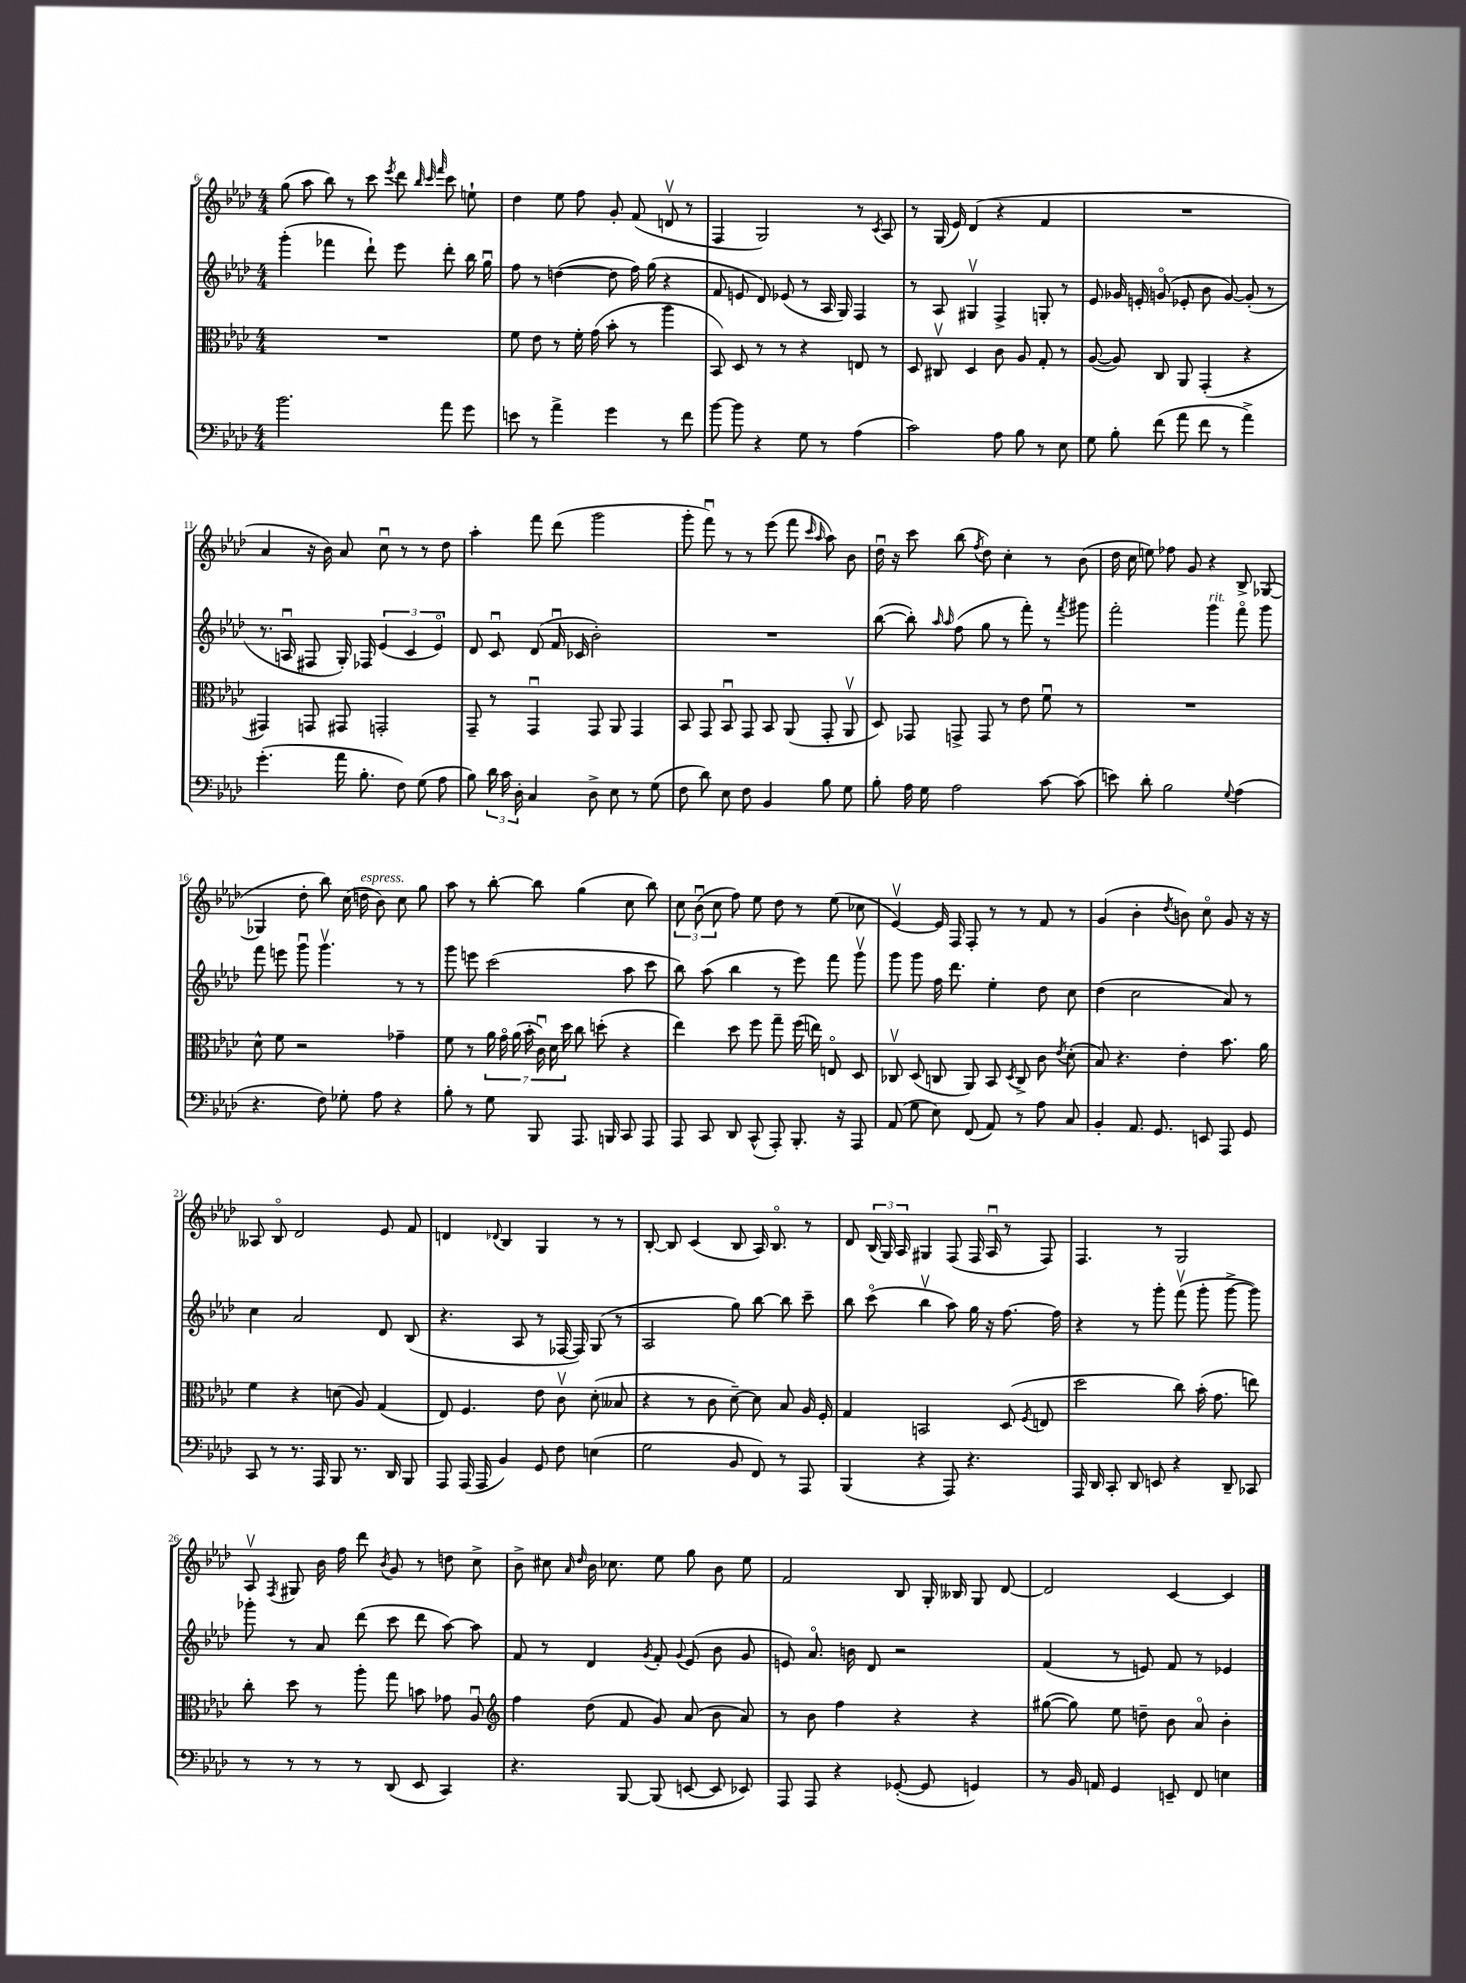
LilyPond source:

<<
\new StaffGroup <<
\new Staff = "s0" {
    \clef treble \key aes \major \numericTimeSignature \time 4/4
    \autoBeamOff g''8( aes''8 bes''8) r8 c'''8 \acciaccatura { ees'''8 } des'''8 \grace { bes''32 c'''32 f'''32 } c'''8 e''8-! |
    des''4 ees''8 f''8 g'8-. f'8( d'8\upbow r8 |
    f4 g2) r8 \acciaccatura { c'8 } aes8 |
    r8 g16( ees'16) des'4( r4 f'4 |
    R1 |
    aes'4 r16 bes'16) aes'8 c''8\downbow r8 r8 des''8 |
    aes''4-. f'''8 des'''8( g'''2 |
    g'''8-. f'''8\downbow) r8 r8 ees'''8( f'''8 \grace { c'''16 aes''16 } aes''8) bes'8 |
    des''16\downbow r16 c'''8 bes''8( \acciaccatura { f''8 } des''8) c''4-. r8 bes'8( |
    des''16 c''16 e''8) fes''8 g'8 r4 bes8-> ges8~( |
    ges4 des''8-. bes''8) c''16( d''16^\markup { \italic "espress." } bes'8) c''8 g''8 |
    aes''8 r8 bes''8~-. bes''8 g''4( c''8 bes''8) |
    \tuplet 3/2 { c''8 bes'8\downbow( c''8 } f''8) ees''8 des''8 r8 ees''8( ces''8 |
    ees'4~\upbow) ees'16 f16 f8-. r8 r8 f'8 r8 |
    g'4( bes'4-. \acciaccatura { des''8 } b'8) c''8\flageolet g'8 r16 r16 |
    aeses8 bes8\flageolet des'2 ees'8 f'8 |
    d'4 \appoggiatura { des'8 } bes4 g4 r8 r8 |
    bes8~-. bes8 c'4( bes8 aes16) bes8.\flageolet r8 |
    des'8 \tuplet 3/2 { bes16( g16) aes16 } gis4 f8( f16 aes16\downbow r8 f8) |
    f4. r8 g2 |
    aes8\upbow \acciaccatura { f8 } gis8 bes'16 f''16 des'''8 \acciaccatura { bes'8 } g'8 r8 d''8 c''8-> |
    bes'8-> cis''8 \grace { aes'16 des''16 } bes'16 ces''8. ees''8 g''8 bes'8 ees''8 |
    f'2 bes8 g16-. beses16 g8 des'8~ |
    des'2 c'4~ c'4 \bar "|." |
}
\new Staff = "s1" {
    \clef treble \key aes \major \numericTimeSignature \time 4/4
    \autoBeamOff g'''4-.( fes'''4 des'''8-!) ees'''8 des'''8-. bes''16 g''16\downbow |
    f''8 r8 d''4~( d''8 f''16) g''16( r4 |
    f'8 e'8 des'8) ees'8( r8 aes16 g16) f4 |
    r8 aes8 gis4\upbow f4-> g8-. r8 |
    ees'8 ges'16 e'16-. g'8\flageolet( ees'8-. bes'8 g'8~) g'8-.( r8 |
    r8. a16\downbow fis8 g16-.) fes16 \tuplet 3/2 { ees'4( c'4 ees'4\flageolet) } |
    des'8 c'8\downbow des'8( f'16\downbow ces'16 bes'2-.) |
    R1 |
    bes''8~( bes''8-.) \grace { aes''16 aes''16 } f''8( g''8 r8 f'''8-.) r8 \acciaccatura { f'''8 } gis'''8 |
    f'''2-. g'''4^\markup { \italic "rit." } f'''8\flageolet g'''8 |
    f'''8 e'''8 g'''8\downbow g'''4.\upbow r8 r8 |
    g'''8 e'''8 c'''2( aes''8 c'''8 |
    bes''8) aes''8( bes''4 r8 ees'''8) f'''8 g'''8\upbow |
    g'''8 g'''8 f''16 des'''8. ees''4-. des''8 c''8 |
    des''4( c''2 aes'8) r8 |
    c''4 aes'2 des'8 bes8( |
    r4. aes8 r8 fes16~ fes16) g8( r8 |
    aes2 g''8) bes''8~ bes''8 c'''8-- |
    bes''8 c'''8\flageolet( bes''4\upbow aes''8) g''16 r16 f''8.~ f''16 |
    r4 r8 g'''8-. f'''8\upbow( g'''8-. g'''8~-> g'''8) |
    ges'''8-. r8 aes'8 des'''8( c'''8 des'''8 aes''8~) aes''8 |
    f'8 r8 des'4 \acciaccatura { g'8 } f'8-. \appoggiatura { g'8 } ees'8( bes'8 g'8 |
    e'8) aes'8.\flageolet b'16 des'8 r2 |
    f'4( r8 e'8) f'8 r8 ees'4 \bar "|." |
}
\new Staff = "s2" {
    \clef alto \key aes \major \numericTimeSignature \time 4/4
    \autoBeamOff R1 |
    f'8 ees'8 r8 f'16-. g'16( bes'8-. r8 aes''4 |
    bes,8) des8 r8 r8 r4 e8 r8 |
    des8 cis8\upbow des4 c'8 aes8 g8-. r8 |
    aes8~( aes8) c8 aes,8 g,4-.( r4 |
    gis,4) g,8 gis,8 g,2-. |
    g,8-- r8 g,4\downbow g,8 aes,8 g,4 |
    bes,8 g,8 bes,8\downbow g,8 bes,8 aes,8( g,8-. aes,8\upbow |
    des8) ges,8 g,8-> g,8 r8 ees'8 f'8\downbow r8 |
    R1 |
    des'8-^ f'8 r2 ges'4-- |
    f'8 r8 \tuplet 7/4 { aes'16 g'16\flageolet aes'16( bes'16-. c'16\downbow) des'16 des''16 } c''8 d''8-.( r4 |
    ees''4) des''8 f''8 g''8-- f''16( e''16) e8\flageolet des8 |
    ces8\upbow des8( c8 aes,8) bes,8 \acciaccatura { des8 } c8-> c'8 \acciaccatura { ees'8 } des'8-.( |
    bes8) r4. ees'4-. bes'8. aes'16 |
    f'4 r4 d'8( aes8) g4( |
    ees8) f4. ees'8 c'8\upbow des'8-.( beses8 |
    r4 r8 c'8 des'8~--) des'8 bes8 aes16 f16-. |
    g4 b,2 des8( \acciaccatura { f8 } e8 |
    des''2 c''8) bes'16-.( g'8. e''8) |
    c''8-. des''8 r8 aes''8-. g''8 b'8 ges'8 aes8\downbow |
    \clef treble f''4 des''8( f'8 g'8) aes'8( bes'8 aes'8) |
    r8 bes'8 f''4 r4 r4 |
    gis''8~( gis''8) ees''8 d''8-- bes'8 aes'8\flageolet bes'4-. \bar "|." |
}
\new Staff = "s3" {
    \clef bass \key aes \major \numericTimeSignature \time 4/4
    \autoBeamOff bes'2. aes'8 g'8 |
    e'8 r8 aes'4-> g'4 r8 f'8 |
    bes'8~ bes'8 r4 g8 r8 aes4( |
    c'2) aes8 bes8 r8 ees8 |
    g8 bes8-. f'8( aes'8 f'8 r8 aes'4->) |
    g'4.-.( aes'16 bes8.-. f8) g8( aes8 |
    bes8) \tuplet 3/2 { des'16 c'16 des16-. } c4 des8-> ees8 r8 g8( |
    f8 des'8) ees8 f8 bes,4 bes8 g8 |
    bes8-. aes16 g16 aes2 c'8~ c'8( |
    e'8) des'8-. bes2 \appoggiatura { g8 } aes4( |
    r4. f8) ges8-. aes8 r4 |
    bes8-. r8 g8 bes,,8 aes,,8. b,,16 c,8 aes,,8 |
    aes,,8 c,8 des,8 c,8-^( aes,,8-.) bes,,8.-. r16 aes,,8 |
    aes,8( g8 ees8) f,8( aes,8) r8 aes8 c8 |
    bes,4-. aes,8. g,8. e,8 aes,,8 g,8 |
    c,8 r8 r8. aes,,16 bes,,8 r8. des,16 bes,,8 |
    aes,,8 aes,,16( aes,,16 bes,4) g,8 f8 e4( |
    g2 bes,8 f,8) r8 aes,,8 |
    bes,,4( r4 aes,,8) r4. |
    aes,,16 des,16 c,8-. des,8 e,8 r4 des,8-- ces,8 |
    r8 r8 r8 r8 des,8( ees,8 c,4) |
    r4. bes,,8~ bes,,8( e,8~ e,8 ees,8) |
    aes,,8 aes,,8 r4 ges,8~-.( ges,8 g,4) |
    r8 bes,16 a,16 g,4 e,8-- f,8 e4 \bar "|." |
}
>>
>>
\layout { \context { \Score currentBarNumber = #6 } }
